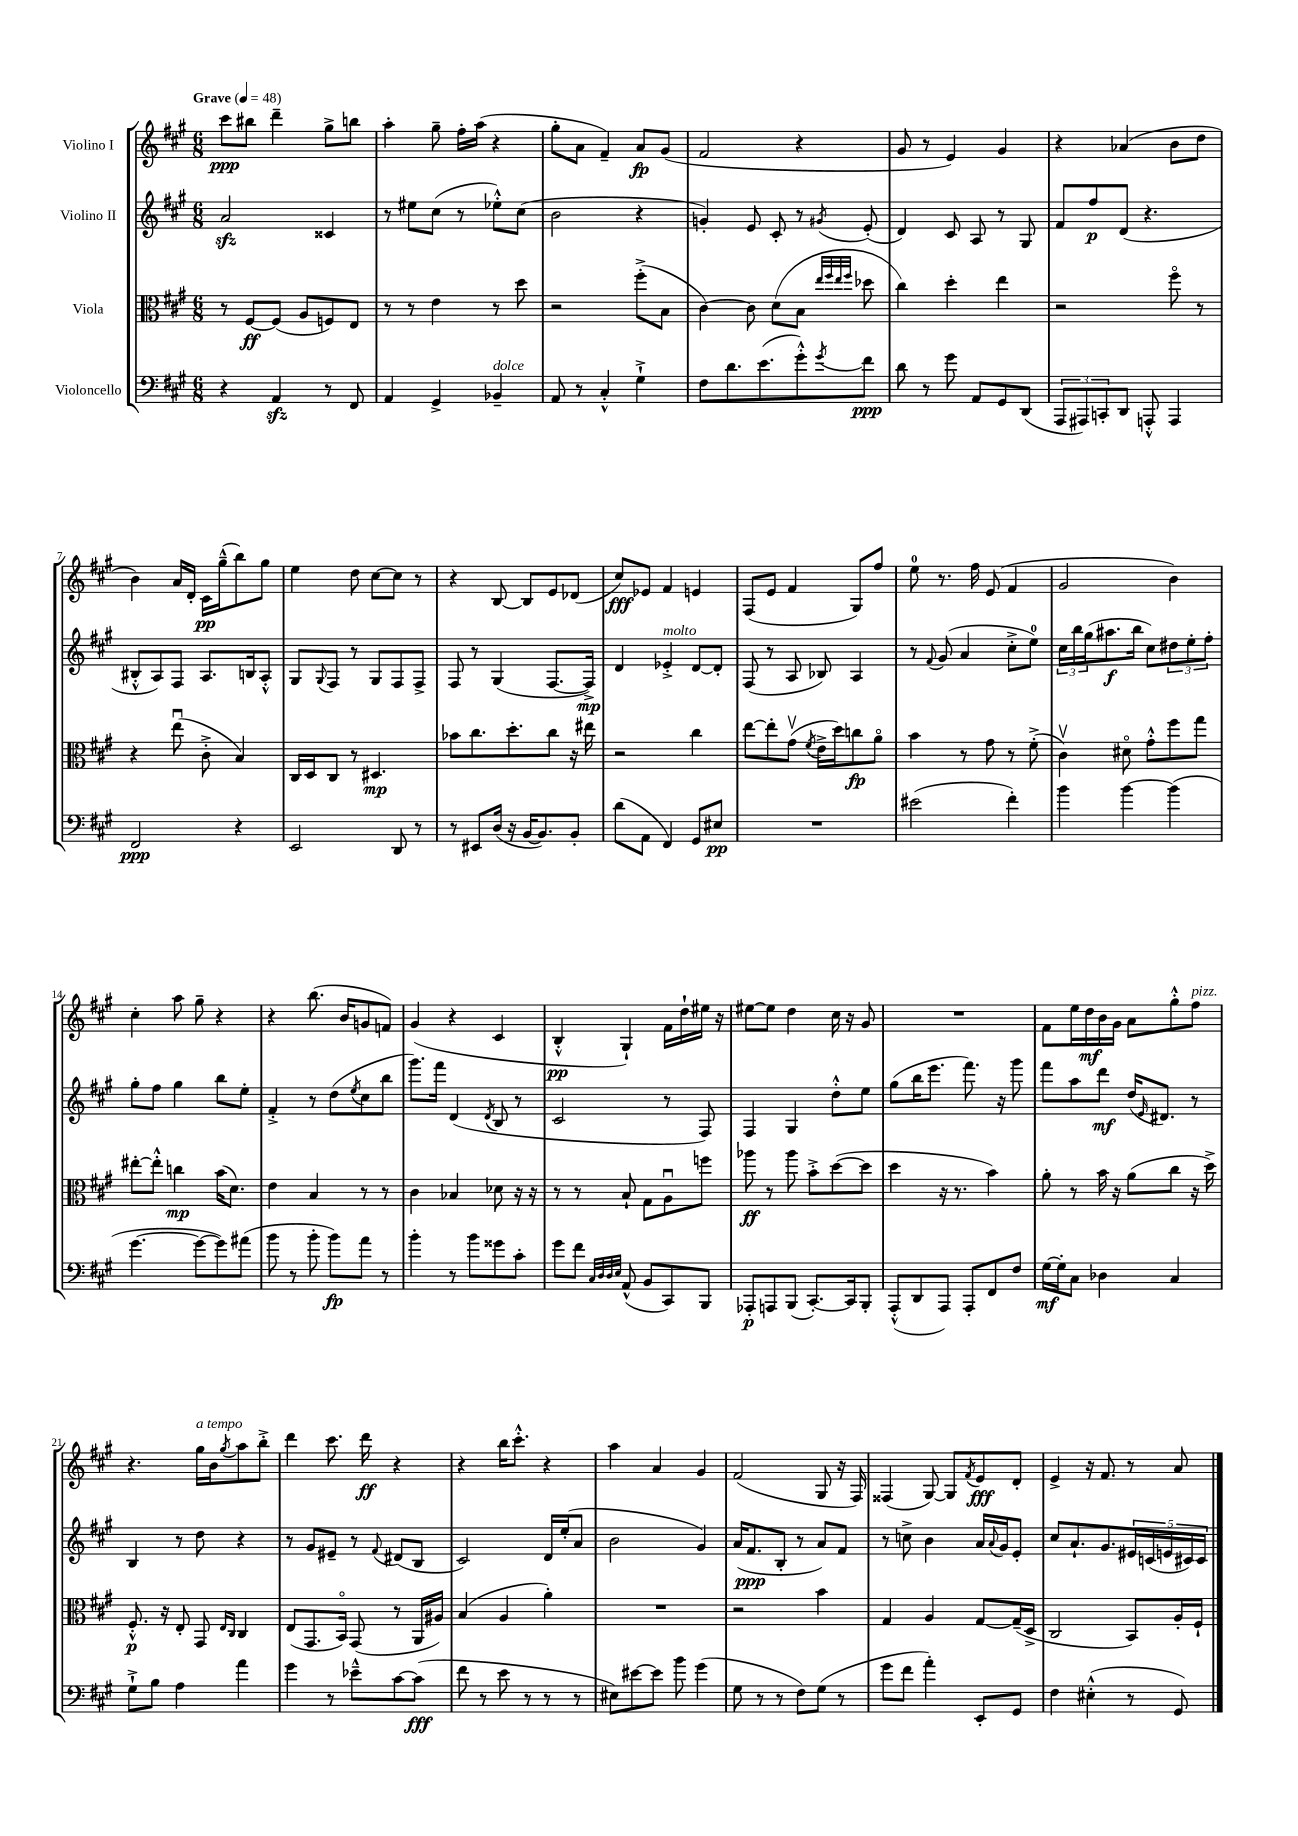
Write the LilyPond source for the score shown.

<<
\new StaffGroup <<
\new Staff = "s0" \with { instrumentName = "Violino I" } {
    \clef treble \key a \major \numericTimeSignature \time 6/8 \tempo "Grave" 4 = 48
    cis'''8\ppp bis''8 d'''4-- gis''8-> b''8 |
    a''4-. gis''8-- fis''16-. a''16( r4 |
    gis''8-. a'8 fis'4--) a'8\fp gis'8( |
    fis'2 r4 |
    gis'8 r8 e'4) gis'4 |
    r4 aes'4( b'8 d''8 |
    b'4) a'16 d'16-. cis'16\pp gis''16---^( b''8) gis''8 |
    e''4 d''8 cis''8~ cis''8 r8 |
    r4 b8~ b8 e'8 des'8( |
    cis''8\fff) ees'8 fis'4 e'4 |
    fis8( e'8 fis'4 gis8) fis''8 |
    e''8-0 r8. fis''16 e'8( fis'4 |
    gis'2 b'4) |
    cis''4-. a''8 gis''8-- r4 |
    r4 b''8.( b'16 g'8 f'8) |
    gis'4( r4 cis'4 |
    b4-.-^\pp gis4-!) fis'16 d''16-! eis''16 r16 |
    eis''8~ eis''8 d''4 cis''16 r16 gis'8 |
    R2. |
    fis'8 e''16 d''16\mf b'16 gis'16 a'8 gis''8-.-^ fis''8^\markup { \italic "pizz." } |
    r4. gis''16^\markup { \italic "a tempo" } b'16 \acciaccatura { gis''8 } a''8 b''8-.-> |
    d'''4 cis'''8. d'''16\ff r4 |
    r4 b''16 cis'''8.-.-^ r4 |
    a''4 a'4 gis'4 |
    fis'2( gis8 r16 fis16) |
    fisis4( gis8~) gis8 \acciaccatura { fis'8 } e'8\fff d'8-. |
    e'4-> r16 fis'8. r8 a'8 \bar "|." |
}
\new Staff = "s1" \with { instrumentName = "Violino II" } {
    \clef treble \key a \major \numericTimeSignature \time 6/8
    a'2\sfz cisis'4 |
    r8 eis''8 cis''8( r8 ees''8-.-^) cis''8( |
    b'2 r4 |
    g'4-.) e'8 cis'8-. r8 \acciaccatura { gis'8 } e'8-.( |
    d'4) cis'8 a8 r8 gis8 |
    fis'8 fis''8\p d'8( r4. |
    bis8-.-^ a8) fis8 a8. b16 a8-.-^ |
    gis8 \appoggiatura { gis8 } fis8 r8 gis8 fis8 fis8-> |
    fis8 r8 gis4( fis8.~ fis16->\mp) |
    d'4 ees'4-.->^\markup { \italic "molto" } d'8~ d'8-. |
    fis8( r8 a8 bes8) a4 |
    r8 \appoggiatura { fis'8 } gis'8( a'4 cis''8-.-> e''8-0) |
    \tuplet 3/2 { cis''16 b''16 gis''16( } ais''8.\f b''16 cis''8) \tuplet 3/2 { dis''8 e''8-. fis''8-. } |
    gis''8-. fis''8 gis''4 b''8 e''8-. |
    fis'4-.-> r8 d''8( \acciaccatura { e''8 } cis''8 b''8 |
    gis'''8.) fis'''16 d'4( \acciaccatura { d'8 } b8 r8 |
    cis'2 r8 fis8) |
    fis4 gis4 d''8-.-^ e''8 |
    gis''8( b''16 e'''8. fis'''8.) r16 gis'''8 |
    fis'''8 a''8 d'''8\mf d''16( \grace { e'16 } dis'8.) r8 |
    b4 r8 d''8 r4 |
    r8 gis'8 eis'8-- r8 \appoggiatura { fis'8 } dis'8( b8 |
    cis'2) d'16 e''16-.( a'8 |
    b'2 gis'4) |
    a'16( fis'8.\ppp b8-. r8 a'8) fis'8 |
    r8 c''8-> b'4 a'16 \appoggiatura { a'8 } gis'16 e'8-. |
    cis''8 a'8.-! gis'8. \tuplet 5/4 { eis'16 c'16( e'16 cis'16) cis'16 } \bar "|." |
}
\new Staff = "s2" \with { instrumentName = "Viola" } {
    \clef alto \key a \major \numericTimeSignature \time 6/8
    r8 fis8~\ff fis8( a8 f8) e8 |
    r8 r8 e'4 r8 d''8 |
    r2 fis''8-.->( b8 |
    cis'4~) cis'8 d'8( b8 \grace { e''32 fis''32 e''32 fis''32 } des''8 |
    cis''4) d''4-. e''4 |
    r2 fis''8\flageolet r8 |
    r4 e''8\downbow( cis'8-.-> b4) |
    cis16 d16 cis8 r8 dis4.\mp |
    bes'8 cis''8. d''8.-. cis''8 r16 eis''16 |
    r2 cis''4 |
    e''8~ e''8-. gis'8\upbow( \acciaccatura { fis'8 } e'16-> d''16) c''8\fp a'8\flageolet |
    b'4 r8 gis'8 r8 fis'8-.->( |
    cis'4\upbow) dis'8\flageolet gis'8-.-^ fis''8 gis''8 |
    eis''8~-. eis''8-.-^ c''4\mp b'16( d'8.) |
    e'4 b4 r8 r8 |
    cis'4 bes4 des'8 r16 r16 |
    r8 r8 b8-! gis8 a8\downbow f''8 |
    aes''8\ff r8 aes''8 b'8-.-> d''8~( d''8 |
    d''4 r16 r8. b'4) |
    a'8-. r8 b'16 r16 a'8( cis''8 r16 d''16->) |
    fis8.-.-^\p r16 e8-. gis,8 \grace { e16 cis16 } cis4 |
    e8( gis,8. b,16\flageolet) gis,8( r8 a,16 ais16) |
    b4( a4 a'4-.) |
    R2. |
    r2 b'4 |
    gis4 a4 gis8~ gis16--( d16-> |
    cis2 b,8) a16-. fis16-! \bar "|." |
}
\new Staff = "s3" \with { instrumentName = "Violoncello" } {
    \clef bass \key a \major \numericTimeSignature \time 6/8
    r4 a,4\sfz r8 fis,8 |
    a,4 gis,4-> bes,4--^\markup { \italic "dolce" } |
    a,8 r8 cis4-.-^ gis4-!-> |
    fis8 d'8. e'8.( gis'8-.-^) \acciaccatura { gis'8 } fis'8\ppp |
    d'8 r8 gis'8 a,8 gis,8 d,8( |
    \tuplet 3/2 { a,,8 ais,,8) c,8-. } d,8 a,,8-.-^ a,,4 |
    fis,2\ppp r4 |
    e,2 d,8 r8 |
    r8 eis,8 d16( r16 b,16~ b,8.) b,8-. |
    d'8( a,8 fis,4) gis,8 eis8\pp |
    R2. |
    eis'2( fis'4-.) |
    b'4 b'4~ b'4( |
    gis'4.~ gis'8~ gis'8) ais'8( |
    b'8 r8 b'8-. b'8\fp) a'8 r8 |
    b'4-. r8 b'8 gisis'8 cis'8-. |
    gis'8 fis'8 \grace { cis32 d32 d32 e32 } a,8-^( b,8 cis,8) b,,8 |
    aes,,8-.\p a,,8 b,,8( cis,8.~-.) cis,16 b,,8-. |
    a,,8-.-^( d,8 a,,8) a,,8-. fis,8 fis8 |
    gis16~\mf gis16-. cis8 des4 cis4 |
    gis8-!-> b8 a4 a'4 |
    gis'4 r8 ees'8---^ cis'8~ cis'8\fff( |
    fis'8 r8 e'8 r8 r8 r8 |
    eis8) eis'8~ eis'8 b'8 gis'4( |
    gis8 r8 r8 fis8) gis8( r8 |
    gis'8 fis'8 a'4-.) e,8-. gis,8 |
    fis4 eis4-.-^( r8 gis,8) \bar "|." |
}
>>
>>
